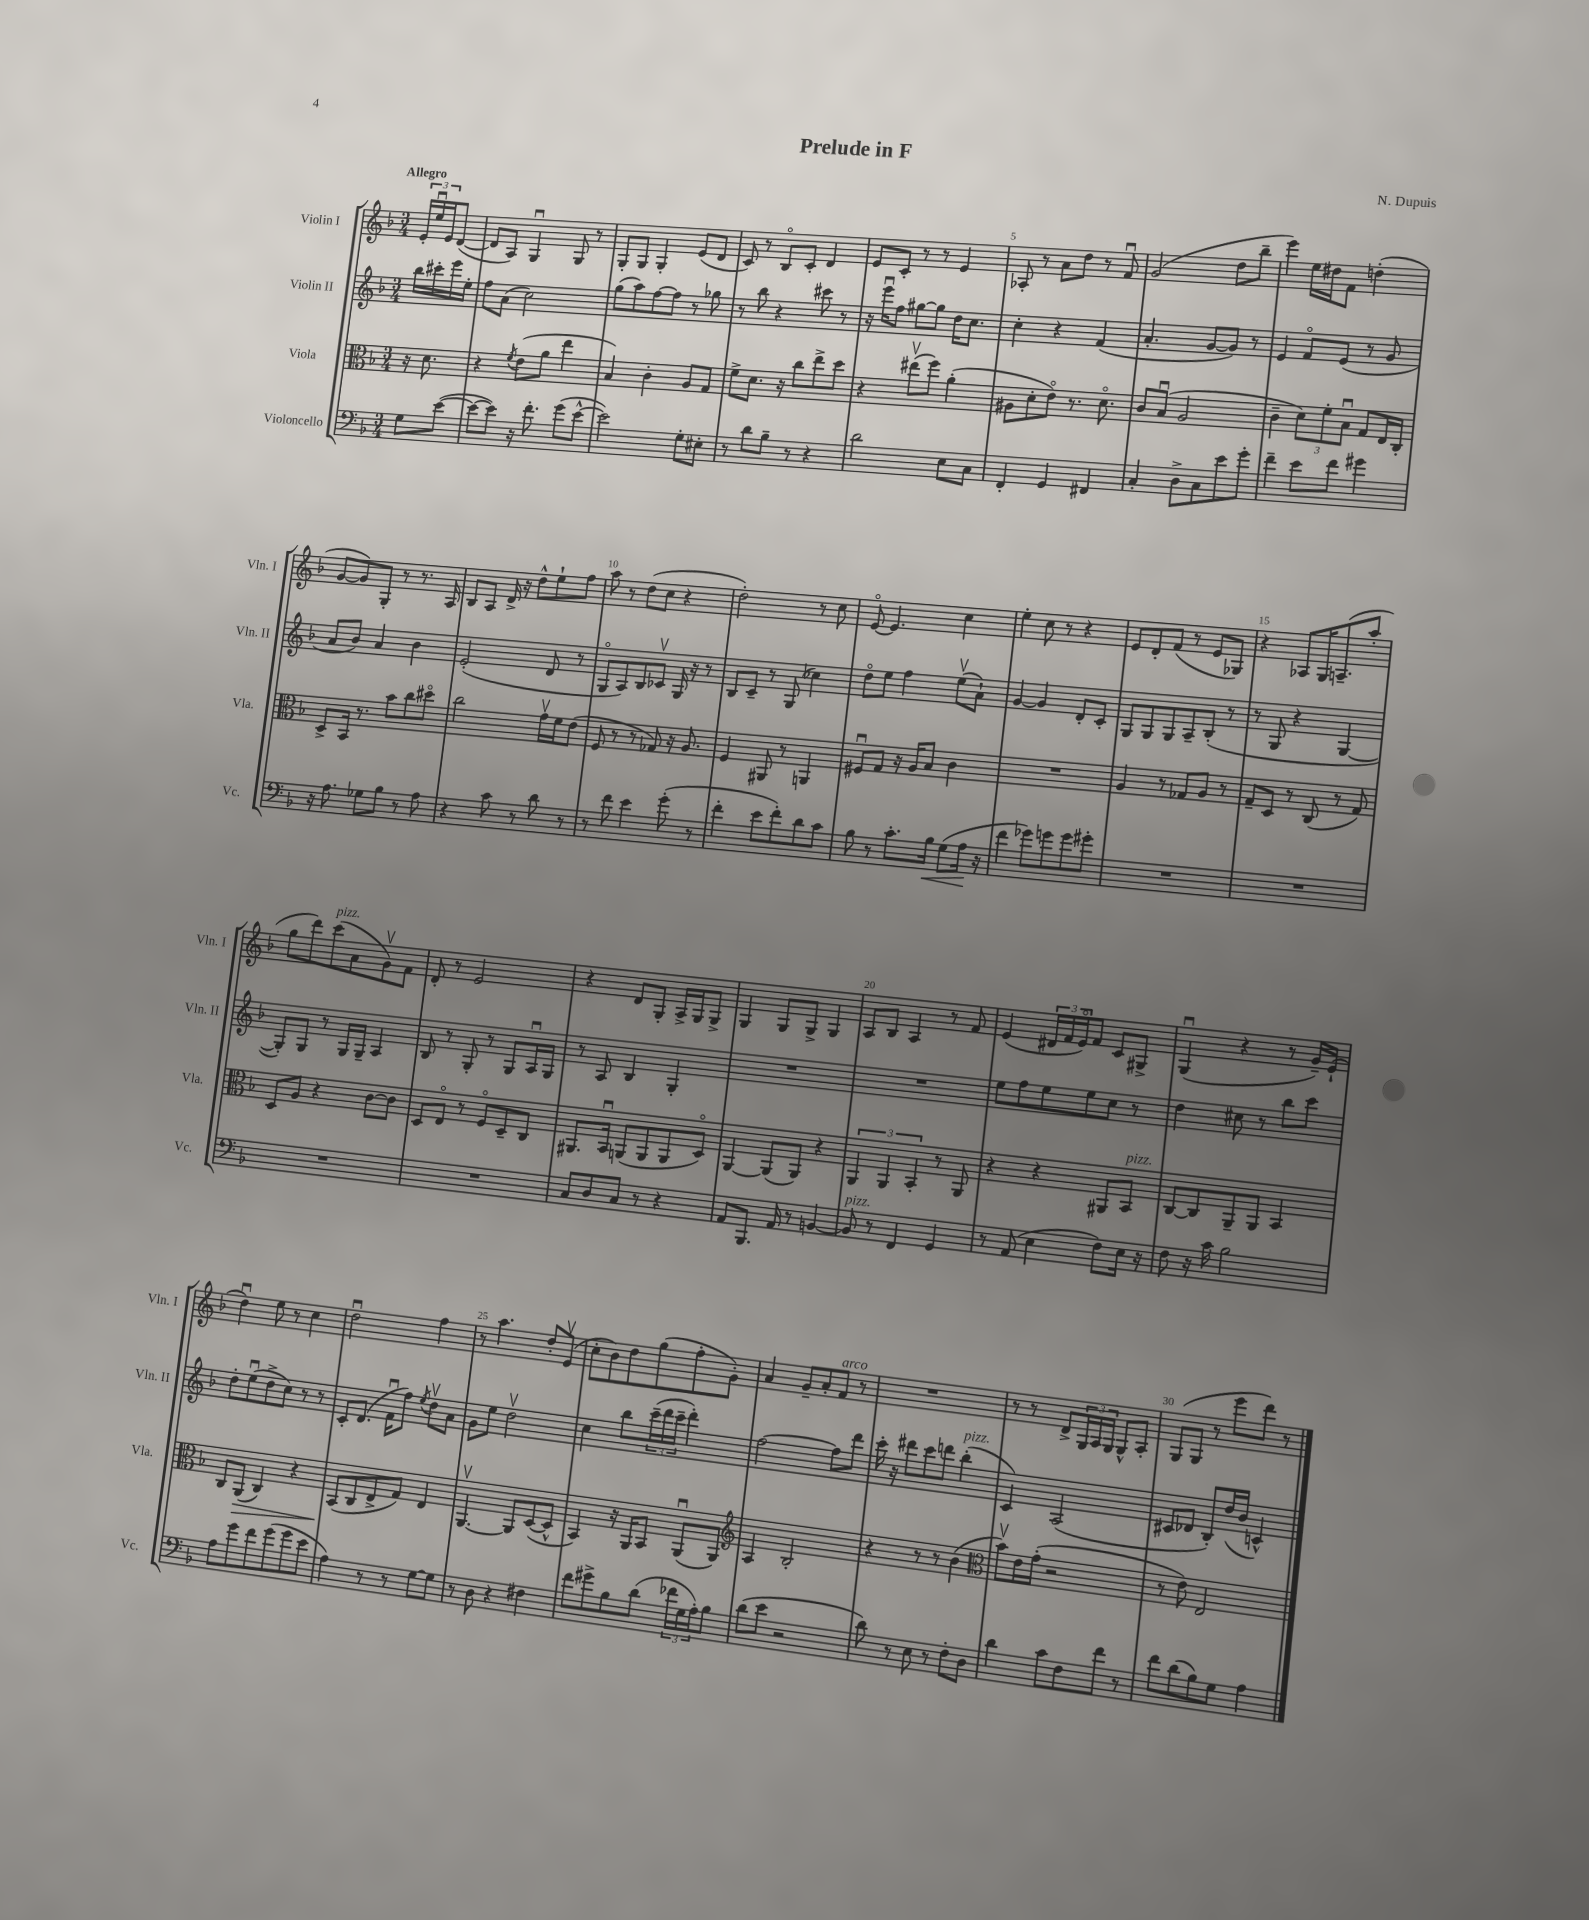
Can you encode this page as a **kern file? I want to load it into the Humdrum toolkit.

**kern	**kern	**kern	**kern
*staff4	*staff3	*staff2	*staff1
*clefF4	*clefC3	*clefG2	*clefG2
*k[b-]	*k[b-]	*k[b-]	*k[b-]
*M3/4	*M3/4	*M3/4	*M3/4
8G\L	16r	16bb-\LL	24e'/LL
.	.	.	24eeu/
.	8.d\	16ccc#'\	.
.	.	.	24e/J
([8e\J	.	16eee\	([8d/J
.	.	16ee'\JJ	.
=	=	=	=
8e\_L	4r	8ff\L	8d/]L
8e\]J)	.	(8a\J	8A/J)
.	8qf/	.	.
16r	(8e\L	2cc\)	4Gu/
8.f'\	.	.	.
.	8a\J	.	.
(8g\L	4ee\	.	8G/
[8e^^\J	.	.	8r
=	=	=	=
2e\])	4B-/)	(8gg\L	8G'/L
.	.	8aa\)	8G/J
.	4c'\	[8ff\	4G'/
.	.	8ff\]J	.
8G'\L	8A/L	8r	(8e/L
8E#'\J	8G/J	8gg-\	8d/J
=	=	=	=
8r	8f^\L	8r	8c/)
8d\L	8.d\J	8bb-\	8r
8B-~\J	.	4r	8B-o/L
.	16r	.	.
8r	8cc\L	.	8c'/J
4r	8ee^\	8ccc#\	4d/
.	8dd\J	8r	.
=	=	=	=
2d\	4r	16r	8e/L
.	.	16eeeu\LK	.
.	.	8ff\J	8c'/J
.	(8ee#v\L	[8gg#\L	8r
.	8ff\J)	8gg#\]J	8r
8E\L	(4a'\	16dd\LK	4e/
.	.	8.cc\J	.
8C\J	.	.	.
=	=	=	=
4FF'/	8A#\L	4cc'\	8A-'/
.	8d'\	.	8r
4GG/	8eo\J)	4r	8a\L
.	8.r	.	8dd\J
4FF#/	.	(4f/	8r
.	8.do\	.	.
.	.	.	8fu/
=	=	=	=
4C'/	8c/L	4.a'/	(2g/
.	(8B-u/J	.	.
8D^\L	2A/	.	.
8C\	.	[8g/L	.
8e\	.	8g/]J)	8dd\L
8g'\J	.	8r	8bb-~\J
=	=	=	=
4f~\	4c~\	4e/	4eee\)
8e\L	12d\L)	8fo/L	16ee\LL
.	.	.	16dd#\J
.	12f'\	.	.
8f\J	.	(8e/J	8f\J
.	12B-u\J	.	.
4g#\	8G/L	8r	(4dd'\
.	16E/L	8g/	.
.	16C'/JJ	.	.
=	=	=	=
16r	8D^/L	8a/L	[8g/L
8.A\	.	.	.
.	16BB-/Jk	8b-/J)	8g/])
.	8.r	.	.
8G-\L	.	4a/	8G'/J
8B-\J	8b-\L	.	8r
8r	8cc\	4b-\	8.r
8A\	8dd#o\J	.	.
.	.	.	16A/
=	=	=	=
4r	2cc\	(2e'/	8B-/L
.	.	.	8A/J
8c\	.	.	16d^/
.	.	.	16r
8r	.	.	8dd^^\L
8d\	16gv\LL	8d/	8ee`\
.	16f\J	.	.
8r	(8e\J	8r	8ff\J
=	=	=	=
8r	8F/	8Go/L	8aa\
8f\	8r	8A/)	8r
4e\	8r	8B-/	(8dd\L
.	8G-/)	8c-v/J	8cc\J
(8g'\	16r	16G/	4r
.	8.A/	16r	.
8r	.	8r	.
=	=	=	=
4f'\	4F/	8B-/L	2dd'\)
.	.	8c~/J	.
8e\L	8AA#/	8r	.
8f'\)	8r	(8G/	.
8d\	4AA/	4cc-\)	8r
8c\J	.	.	8cc\
=	=	=	=
8B-\	8F#u/L	8ddo\L	[8eo/
8r	8G/J	8ee\J	4.e/]
8.c'\L	16r	4ff\	.
.	16A/LK	.	.
.	8B-/J	.	.
16B-\Jk	.	.	.
(8G\L	4c\	(8eev\L	4cc\
16A\Jk	.	8a`\J)	.
16r	.	.	.
=	=	=	=
4f\	2.r	[4g/	4ee'\
8g-\L)	.	4g/]	8cc\
8g\	.	.	8r
8g\	.	8d'/L	4r
8g#'\J	.	8c'/J	.
=	=	=	=
2.r	4A/	8G/L	8e/L
.	.	8G/	8d'/
.	8r	8G/	(8f/J
.	8G-/L	8A~/	8r
.	8A/J	(8B-'/J	8e/L
.	8r	8r	8G-/J)
=	=	=	=
2.r	8G~/L	8r	4r
.	8D/J	8G/	.
.	8r	4r	8A-/L
.	(8C/	.	16G/K
.	.	.	(8.A~/
.	8r	[4G/	.
.	8G/)	.	8aa'/J
=	=	=	=
2.r	8D/L	8G'/]L)	8gg\L
.	8A/J	8G/J	8ddd\)
.	4r	8r	(8ccc\
.	.	16G/LL	8a\
.	.	16G~/JJ	.
.	[8c\L	4A/	8gv\)
.	8c\]J	.	8f\J
=	=	=	=
2.r	8D/L	8B-/	8d'/
.	8Eo/J	8r	8r
.	8r	8G'/	2e/
.	8Fo/L	8r	.
.	8D~/	8G/L	.
.	8C/J	16Au/L	.
.	.	16G/JJ	.
=	=	=	=
8C/L	8.AA#/L	8r	4r
8D/	.	8A/	.
.	16BB-u/Jk	.	.
8C/J	(8AA/L	4B-/	8d/L
8r	8AA/	.	8G'/J
4r	8AA/	4G'/	16A^/LL
.	.	.	16G/J
.	8Do/J)	.	8G^/J
=	=	=	=
8AA/L	[4AA/	2.r	4G/
8.BBB-/J	.	.	.
.	(8AA/]L	.	8G/L
16AA/	.	.	.
8r	8AA/J)	.	8G^/J
[4BB/	4r	.	4G/
=	=	=	=
8BB/]	6AA/	2.r	8A/L
8r	.	.	8B-/J
.	6AA/	.	.
4FF/	.	.	4A/
.	6BB-'/	.	.
4GG/	8r	.	8r
.	8AA/	.	8f/
=	=	=	=
8r	4r	8ee\L	(4e/
(8AA/	.	8ff\	.
4E\	4r	8ee\	24d#/LL
.	.	.	24f/
.	.	.	24eo/J)
.	.	8ee\	8f/J
8F\L)	8AA#/L	8cc\J	8c/L
16E\Jk	8BB-/J	8r	8G#^/J
16r	.	.	.
=	=	=	=
8F\	[8C/L	4dd\	(4Gu/
16r	8C/]	.	.
16c\	.	.	.
2B-\	8AA~/	8cc#\	4r
.	8AA/J	8r	.
.	4BB-/	8bb-\L	8r
.	.	8ccc\J	16g~/LL)
.	.	.	(16e`/JJ
=	=	=	=
8A\L	8C/L	8dd'\L	4ddu\)
8g\	(8AA/J	(8eeu\	.
8f\	4C/)	8dd^\	8ee\
(8g\	.	8cc\J)	8r
8g\	4r	8r	4cc\
8e\J	.	8r	.
=	=	=	=
4A\)	(8BB-/L	8c'/L	2ddu\
.	8C/	(8.d/J	.
8r	8E^/	.	.
.	.	16fu\LK	.
8r	8G/J)	8ff\J)	.
.	.	8qee/	.
[8G\L	4E/	8ddv\L	4ff\
8G\]J	.	8a\J	.
=	=	=	=
8r	[4.AAv/	8g\L	8r
8D\	.	8ee\J	4.aa\
4r	.	2ddv\	.
.	8AA/]L	.	.
4F#\	([8D/	.	8dd'/L
.	8D^^/]J	.	(8ev/J
=	=	=	=
8f\L	4BB-/)	4cc\	8cc'\L
8g#^\	.	.	8b-\)
8B-\	16r	8bb-\L	8dd\
.	16AA/LK	.	.
(8d\J	8BB-/J	(24ccc~\L	(8gg\
.	.	24ddd\	.
.	.	24ccc~\JJ	.
24f-\LL	(8AAu/L	4ddd'\)	8ff'\
24G\	.	.	.
24A'\J)	.	.	.
8B-\J	8AA/J)	.	8g'\J)
=	=	=	=
*	*clefG2	*	*
(8d\L	4A/	[2ff\	4a/
8e\J	.	.	.
2r	2B-'/	.	8g~/L
.	.	.	8a'/
.	.	8ff\]L	8f/J
.	.	8ddd\J	8r
=	=	=	=
8d\)	4r	16ccc'\	2.r
.	.	16r	.
8r	.	8ddd#\L	.
8E\	8r	8ccc\	.
8r	8r	8ddd\J	.
8F'\L	(4b-\	(4bb-'\	.
8D\J	.	.	.
=	=	=	=
*	*clefC3	*	*
4d\	8b-v\L)	4c/)	8r
.	16e\L	.	8r
.	(16g'\JJ	.	.
8c\L	2r	(2A/	8d^/L
8F\	.	.	24G/L
.	.	.	24A/
.	.	.	24G/JJ
8f\J	.	.	8G^^/L
8r	.	.	8A'/J
=	=	=	=
8f\L	8r	8c#/L	(8G/L
(8d\	8e\)	8d-/J	8G/J
8B-\)	2E/	8B-'/L)	8r
8G\J	.	(16dd/L	8eee\L
.	.	16b-/JJ	.
4A\	.	4c^^/)	8ddd\J)
.	.	.	8r
==	==	==	==
*-	*-	*-	*-
